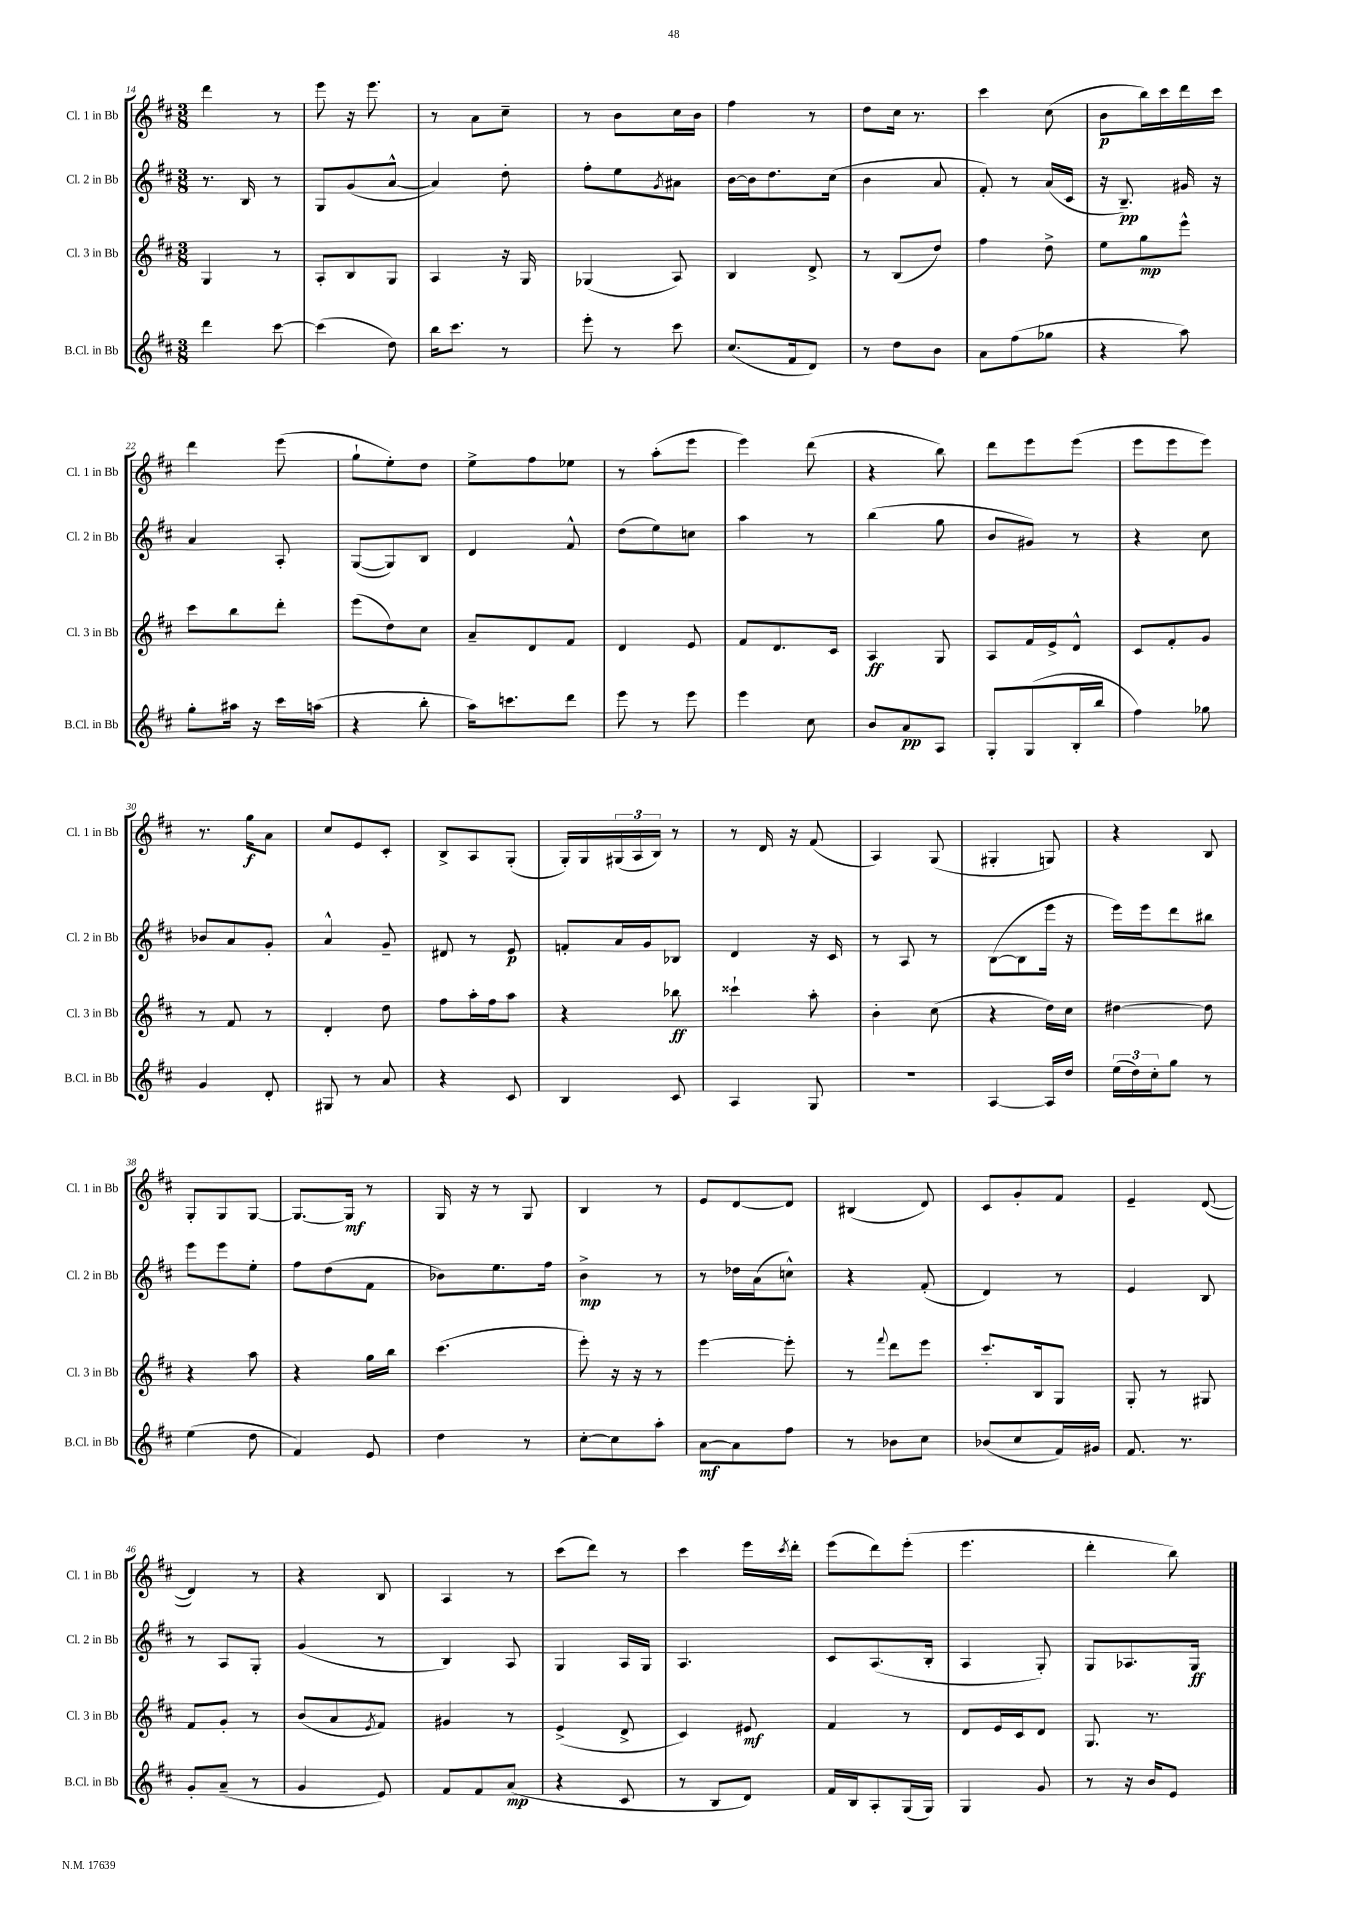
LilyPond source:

<<
\new StaffGroup <<
\new Staff = "s0" \with { instrumentName = "Cl. 1 in Bb" shortInstrumentName = "Cl. 1 in Bb" } {
    \clef treble \key d \major \numericTimeSignature \time 3/8
    d'''4 r8 |
    e'''8 r16 e'''8. |
    r8 a'8 cis''8-- |
    r8 b'8 cis''16 b'16 |
    fis''4 r8 |
    d''8 cis''16 r8. |
    cis'''4 cis''8( |
    b'8\p b''16) cis'''16 d'''16 cis'''16 |
    d'''4 e'''8( |
    g''8-! e''8-.) d''8 |
    e''8-> fis''8 ees''8 |
    r8 a''8-.( e'''8 |
    e'''4) d'''8( |
    r4 b''8) |
    d'''8 e'''8 e'''8( |
    e'''8 e'''8 e'''8) |
    r8. g''16\f a'8 |
    cis''8 e'8 cis'8-. |
    b8-> a8 g8-.( |
    g16-.) g16 \tuplet 3/2 { gis16( a16 b16) } r8 |
    r8 d'16 r16 fis'8( |
    a4) g8( |
    gis4-. g8) |
    r4 b8 |
    g8-. g8 g8~ |
    g8.~ g16\mf r8 |
    g16 r16 r8 g8 |
    b4 r8 |
    e'8 d'8~ d'8 |
    bis4( d'8) |
    cis'8 g'8-. fis'8 |
    e'4-- d'8~( |
    d'4) r8 |
    r4 b8 |
    a4 r8 |
    cis'''8( d'''8) r8 |
    cis'''4 e'''16 \acciaccatura { cis'''8 } d'''16-. |
    e'''8( d'''8) e'''8-.( |
    e'''4. |
    d'''4-. b''8) \bar "|." |
}
\new Staff = "s1" \with { instrumentName = "Cl. 2 in Bb" shortInstrumentName = "Cl. 2 in Bb" } {
    \clef treble \key d \major \numericTimeSignature \time 3/8
    r8. b16 r8 |
    g8 g'8( a'8~-^ |
    a'4) d''8-. |
    fis''8-. e''8 \acciaccatura { g'8 } ais'8 |
    b'16~ b'16 d''8. cis''16( |
    b'4 a'8 |
    fis'8-.) r8 a'16( cis'16 |
    r16 b8.--\pp) gis'16 r16 |
    a'4 a8-. |
    g8~( g8) b8 |
    d'4 fis'8-^ |
    d''8( e''8) c''8 |
    a''4 r8 |
    b''4( g''8 |
    b'8 gis'8) r8 |
    r4 cis''8 |
    bes'8 a'8 g'8-. |
    a'4-^ g'8-- |
    dis'8 r8 e'8\p |
    f'8-. a'16 g'16 bes8 |
    d'4 r16 cis'16 |
    r8 a8 r8 |
    b8~( b8 e'''16 r16 |
    e'''16) e'''16 d'''8 bis''8 |
    e'''8 e'''8 e''8-. |
    fis''8 d''8( fis'8 |
    bes'8) e''8. fis''16 |
    b'4->\mp r8 |
    r8 des''16 a'16( c''8-^) |
    r4 fis'8-.( |
    d'4) r8 |
    e'4 b8 |
    r8 a8 g8-. |
    g'4( r8 |
    b4) a8 |
    g4 a16 g16 |
    a4. |
    cis'8 a8.( b16-. |
    a4 g8-.) |
    g8 aes8. g16\ff \bar "|." |
}
\new Staff = "s2" \with { instrumentName = "Cl. 3 in Bb" shortInstrumentName = "Cl. 3 in Bb" } {
    \clef treble \key d \major \numericTimeSignature \time 3/8
    g4 r8 |
    a8-. b8 g8 |
    a4 r16 g16 |
    ges4( a8) |
    b4 d'8-> |
    r8 b8( d''8) |
    fis''4 d''8-> |
    e''8 g''8\mp e'''8-^ |
    cis'''8 b''8 d'''8-. |
    e'''8( d''8) cis''8 |
    a'8-- d'8 fis'8 |
    d'4 e'8 |
    fis'8 d'8. cis'16 |
    a4\ff g8 |
    a8 fis'16 e'16-> d'8-^ |
    cis'8 fis'8-. g'8 |
    r8 fis'8 r8 |
    d'4-. d''8 |
    fis''8 a''16-. fis''16 a''8 |
    r4 bes''8\ff |
    cisis'''4-! a''8-. |
    b'4-. cis''8( |
    r4 d''16) cis''16 |
    dis''4~ dis''8 |
    r4 a''8 |
    r4 g''16 b''16 |
    cis'''4.( |
    e'''8-.) r16 r16 r8 |
    e'''4~ e'''8-. |
    r8 \appoggiatura { fis'''8 } d'''8 e'''8 |
    cis'''8.-. b16 g8 |
    g8-. r8 gis8 |
    fis'8 g'8-. r8 |
    b'8( a'8 \acciaccatura { e'8 } fis'8) |
    gis'4 r8 |
    e'4->( d'8-> |
    cis'4) eis'8\mf |
    fis'4 r8 |
    d'8 e'16 cis'16 d'8 |
    g8. r8. \bar "|." |
}
\new Staff = "s3" \with { instrumentName = "B.Cl. in Bb" shortInstrumentName = "B.Cl. in Bb" } {
    \clef treble \key d \major \numericTimeSignature \time 3/8
    d'''4 cis'''8~ |
    cis'''4( d''8) |
    b''16 cis'''8. r8 |
    e'''8-. r8 cis'''8 |
    cis''8.( fis'16 d'8) |
    r8 d''8 b'8 |
    a'8 fis''8( ges''8 |
    r4 a''8) |
    g''8-. ais''16 r16 cis'''16 a''16( |
    r4 b''8-. |
    a''16) c'''8. d'''8 |
    e'''8 r8 e'''8 |
    e'''4 cis''8 |
    b'8 a'8\pp a8 |
    g8-. g8( b16-. b''16 |
    fis''4) ges''8 |
    g'4 d'8-. |
    gis8 r8 a'8 |
    r4 cis'8 |
    b4 cis'8 |
    a4 g8 |
    r4. |
    a4~ a16 d''16 |
    \tuplet 3/2 { e''16( d''16) cis''16-. } g''8 r8 |
    e''4( d''8 |
    fis'4) e'8 |
    d''4 r8 |
    cis''8~-. cis''8 a''8-. |
    a'8~\mf a'8 fis''8 |
    r8 bes'8 cis''8 |
    bes'8( cis''8 fis'16) gis'16 |
    fis'8. r8. |
    g'8-. a'8--( r8 |
    g'4 e'8) |
    fis'8 fis'8 a'8\mp( |
    r4 cis'8 |
    r8 b8 d'8) |
    fis'16 b16 a8-. g16( g16) |
    g4 g'8 |
    r8 r16 b'16 e'8 \bar "|." |
}
>>
>>
\layout { \context { \Score currentBarNumber = #14 } }
